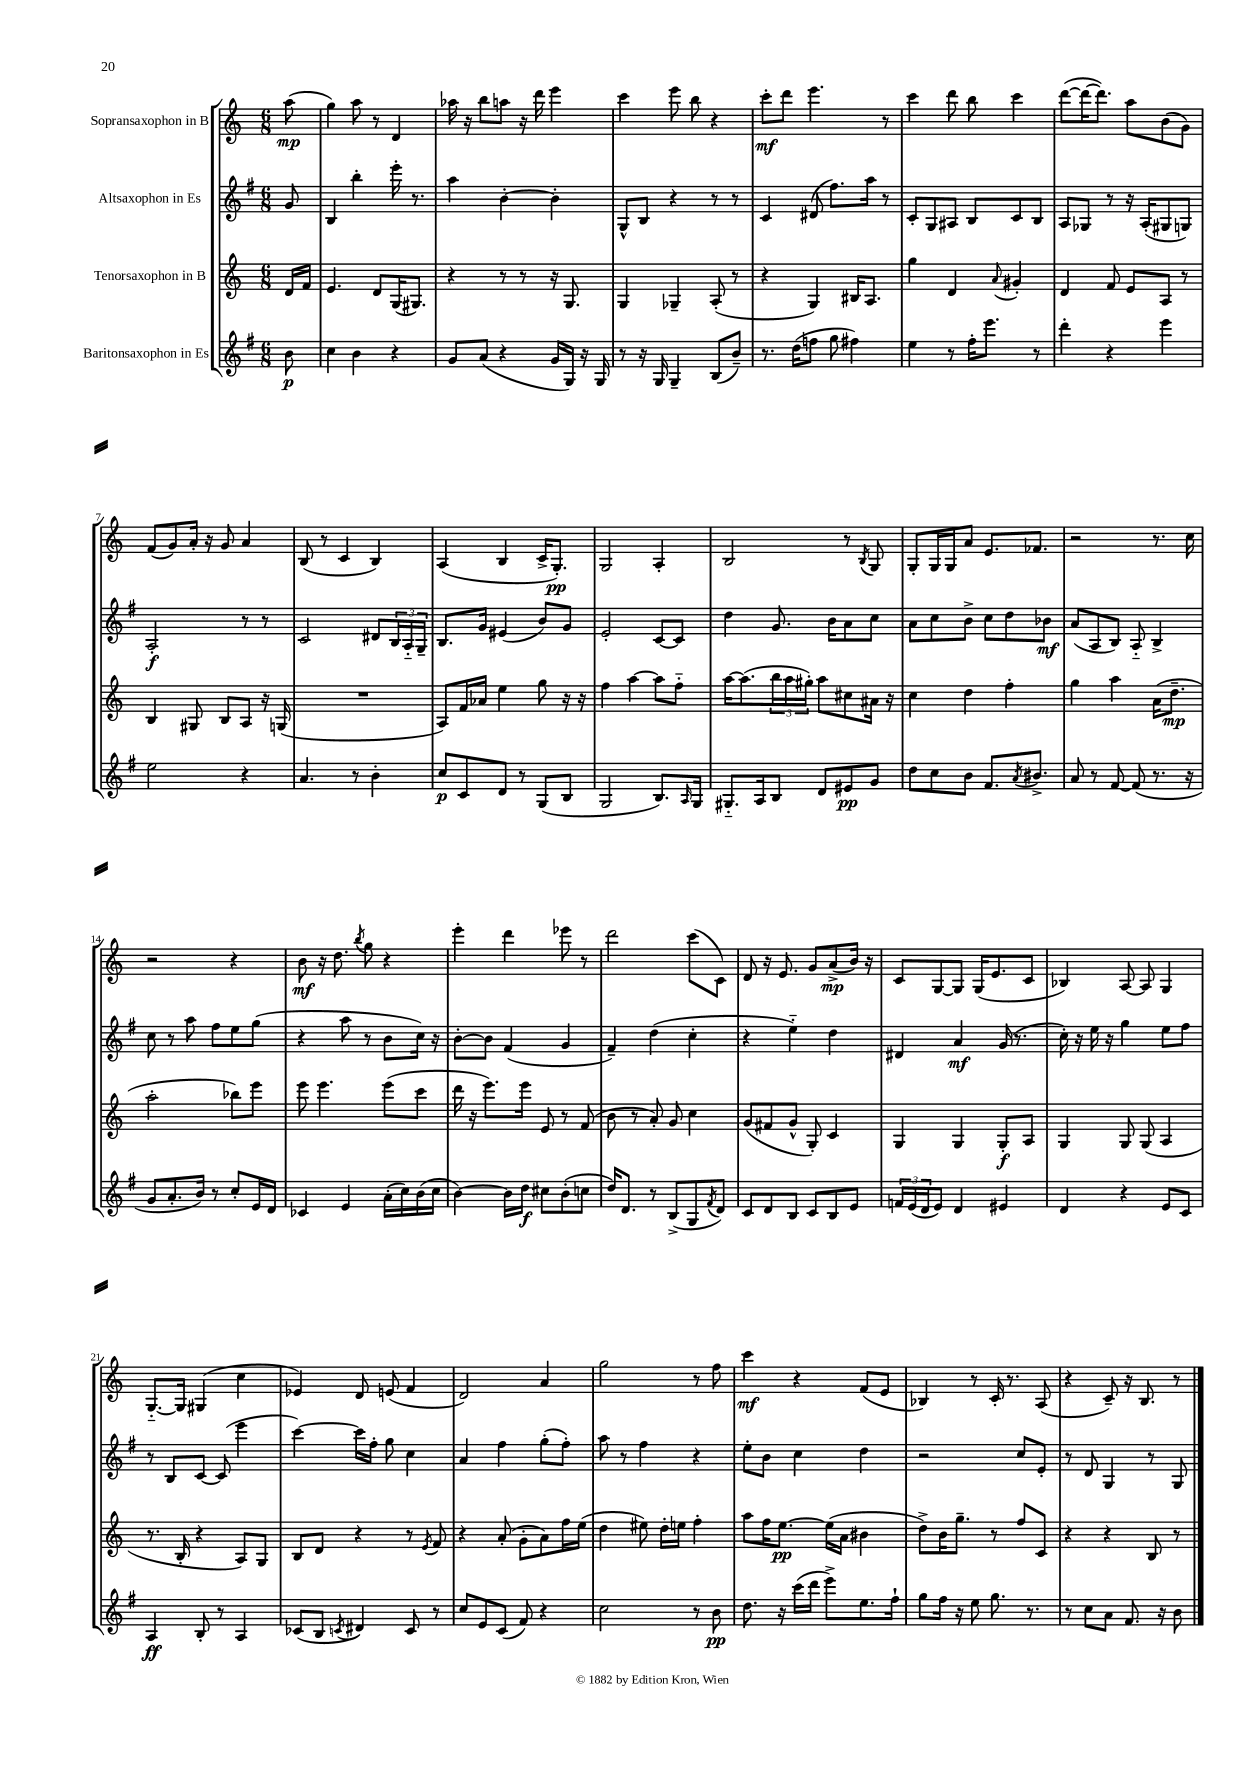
<<
\new StaffGroup <<
\new Staff = "s0" \with { instrumentName = "Sopransaxophon in B" } {
    \clef treble \key c \major \numericTimeSignature \time 6/8 \partial 8
    a''8\mp( |
    g''4) a''8 r8 d'4 |
    aes''16 r16 b''8 a''8 r16 d'''16 e'''4 |
    c'''4 e'''8 b''8 r4 |
    c'''8-.\mf d'''8 e'''4. r8 |
    c'''4 d'''8 b''8 c'''4 |
    d'''8~( d'''16~ d'''8.) a''8 b'8( g'8) |
    f'8( g'8) a'16-. r16 g'8 a'4 |
    b8( r8 c'4 b4) |
    a4( b4 c'16-> g8.-.\pp) |
    g2 a4-. |
    b2 r8 \acciaccatura { b8 } g8 |
    g8-. g16 g16 a'8 e'8. fes'8. |
    r2 r8. c''16 |
    r2 r4 |
    b'8\mf r16 d''8. \acciaccatura { b''8 } g''8 r4 |
    e'''4-. d'''4 ees'''8 r8 |
    d'''2 c'''8( c'8) |
    d'8 r16 e'8. g'8 a'8->\mp( b'16) r16 |
    c'8 g8~ g8 g16( e'8. c'8 |
    bes4) a8~ a8 g4 |
    g8.~-_ g16 gis4( c''4 |
    ees'4) d'8 e'8( f'4 |
    d'2) a'4 |
    g''2 r8 f''8 |
    c'''4\mf r4 f'8( e'8 |
    bes4) r8 c'16-. r8. a8( |
    r4 c'8--) r16 b8. r8 \bar "|." |
}
\new Staff = "s1" \with { instrumentName = "Altsaxophon in Es" } {
    \clef treble \key g \major \numericTimeSignature \time 6/8 \partial 8
    g'8 |
    b4 b''4-. e'''16-. r8. |
    a''4 b'4~-. b'4-. |
    g8-^ b8 r4 r8 r8 |
    c'4 dis'8( fis''8.) a''16 r8 |
    c'8-. g8 ais8 b8 c'8 b8 |
    a8 ges8 r8 r16 a16-.( gis8 g8) |
    a2-.\f r8 r8 |
    c'2 dis'8 \tuplet 3/2 { b16 a16-_ g16-- } |
    b8. g'16 eis'4( b'8) g'8 |
    e'2-. c'8~ c'8 |
    d''4 g'8. b'16 a'8 c''8 |
    a'8 c''8 b'8-> c''8 d''8 bes'8\mf |
    a'8( a8 b8) a8-_ b4-> |
    c''8 r8 a''8 fis''8 e''8 g''8( |
    r4 a''8 r8 b'8 c''16) r16 |
    b'8~-. b'8 fis'4( g'4 |
    fis'4--) d''4( c''4-. |
    r4 e''4-_) d''4 |
    dis'4 a'4\mf g'16( r8. |
    c''16-.) r16 e''16 r16 g''4 e''8 fis''8 |
    r8 b8 c'8~ c'8( e'''4 |
    c'''4~) c'''16 fis''16-. g''8 c''4 |
    a'4 fis''4 g''8-.( fis''8-.) |
    a''8 r8 fis''4 r4 |
    e''8-. b'8 c''4 d''4 |
    r2 c''8 e'8-. |
    r8 d'8 g4 r8 g8 \bar "|." |
}
\new Staff = "s2" \with { instrumentName = "Tenorsaxophon in B" } {
    \clef treble \key c \major \numericTimeSignature \time 6/8 \partial 8
    d'16 f'16 |
    e'4. d'8 g16( gis8.) |
    r4 r8 r8 r16 g8. |
    g4 ges4-- a8-.( r8 |
    r4 g4) bis16 a8. |
    g''4 d'4 \appoggiatura { a'8 } gis'4-. |
    d'4 f'8 e'8 a8 r8 |
    b4 gis8 b8 a8 r16 g16( |
    R2. |
    a8) f'16 aes'16 e''4 g''8 r16 r16 |
    f''4 a''4~ a''8 f''8-_ |
    a''16~ a''8.( \tuplet 3/2 { b''16 a''16 gis''16-.) } a''8 cis''8 ais'16 r16 |
    c''4 d''4 f''4-. |
    g''4 a''4 a'16( d''8.--\mp |
    a''2-. bes''8) e'''8 |
    e'''8 e'''4. e'''8( c'''8 |
    d'''16 r16 e'''8.) e'''16 e'8 r8 f'8( |
    b'8 r8 a'8-.) g'8 c''4 |
    g'8( fis'8 g'8-^ g8-.) c'4 |
    g4 g4 g8-.\f a8 |
    g4 g8 g8( a4 |
    r8. b16-. r4 a8) g8 |
    b8 d'8 r4 r8 \acciaccatura { e'8 } f'8 |
    r4 a'8-.( g'8-. a'8) f''16 e''16( |
    d''4 eis''8) d''16-. e''16 f''4-. |
    a''8 f''16 e''8.~\pp e''16( a'16 bis'4 |
    d''8->) b'16 g''8.-- r8 f''8 c'8 |
    r4 r4 b8 r8 \bar "|." |
}
\new Staff = "s3" \with { instrumentName = "Baritonsaxophon in Es" } {
    \clef treble \key g \major \numericTimeSignature \time 6/8 \partial 8
    b'8\p |
    c''4 b'4 r4 |
    g'8 a'8( r4 g'16 g16) r16 g16 |
    r8 r16 g16 g4-- b8( b'8--) |
    r8. d''16( f''8 g''8 fis''4) |
    e''4 r8 fis''16-. e'''8. r8 |
    d'''4-. r4 e'''4 |
    e''2 r4 |
    a'4. r8 b'4-. |
    c''8\p c'8 d'8 r8 g8( b8 |
    g2 b8.) \grace { a16 } g16 |
    gis8.-_ a16 b8 d'8 eis'8\pp g'8 |
    d''8 c''8 b'8 fis'8. \acciaccatura { a'8 } bis'8.-> |
    a'8 r8 fis'8~ fis'8( r8. r16 |
    g'8 a'8.-. b'16) r8 c''8-. e'16 d'16 |
    ces'4 e'4 a'16-.( c''16) b'16( c''16 |
    b'4~) b'16 d''16\f cis''8 b'8-.( c''8 |
    d''16) d'8. r8 b8->( g8 \acciaccatura { fis'8 } d'8) |
    c'8 d'8 b8 c'8 b8 e'8 |
    \tuplet 3/2 { f'16 e'16( d'16 } e'8) d'4 eis'4 |
    d'4 r4 e'8 c'8 |
    a4\ff b8-. r8 a4 |
    ces'8( b8 \acciaccatura { c'8 } dis'4) c'8 r8 |
    c''8 e'8 c'8( fis'8) r4 |
    c''2 r8 b'8\pp |
    d''8. r16 c'''16( d'''16 e'''8->) e''8. fis''16-! |
    g''8 fis''16 r16 e''8 g''8. r8. |
    r8 c''8 a'8 fis'8. r16 b'8 \bar "|." |
}
>>
>>
